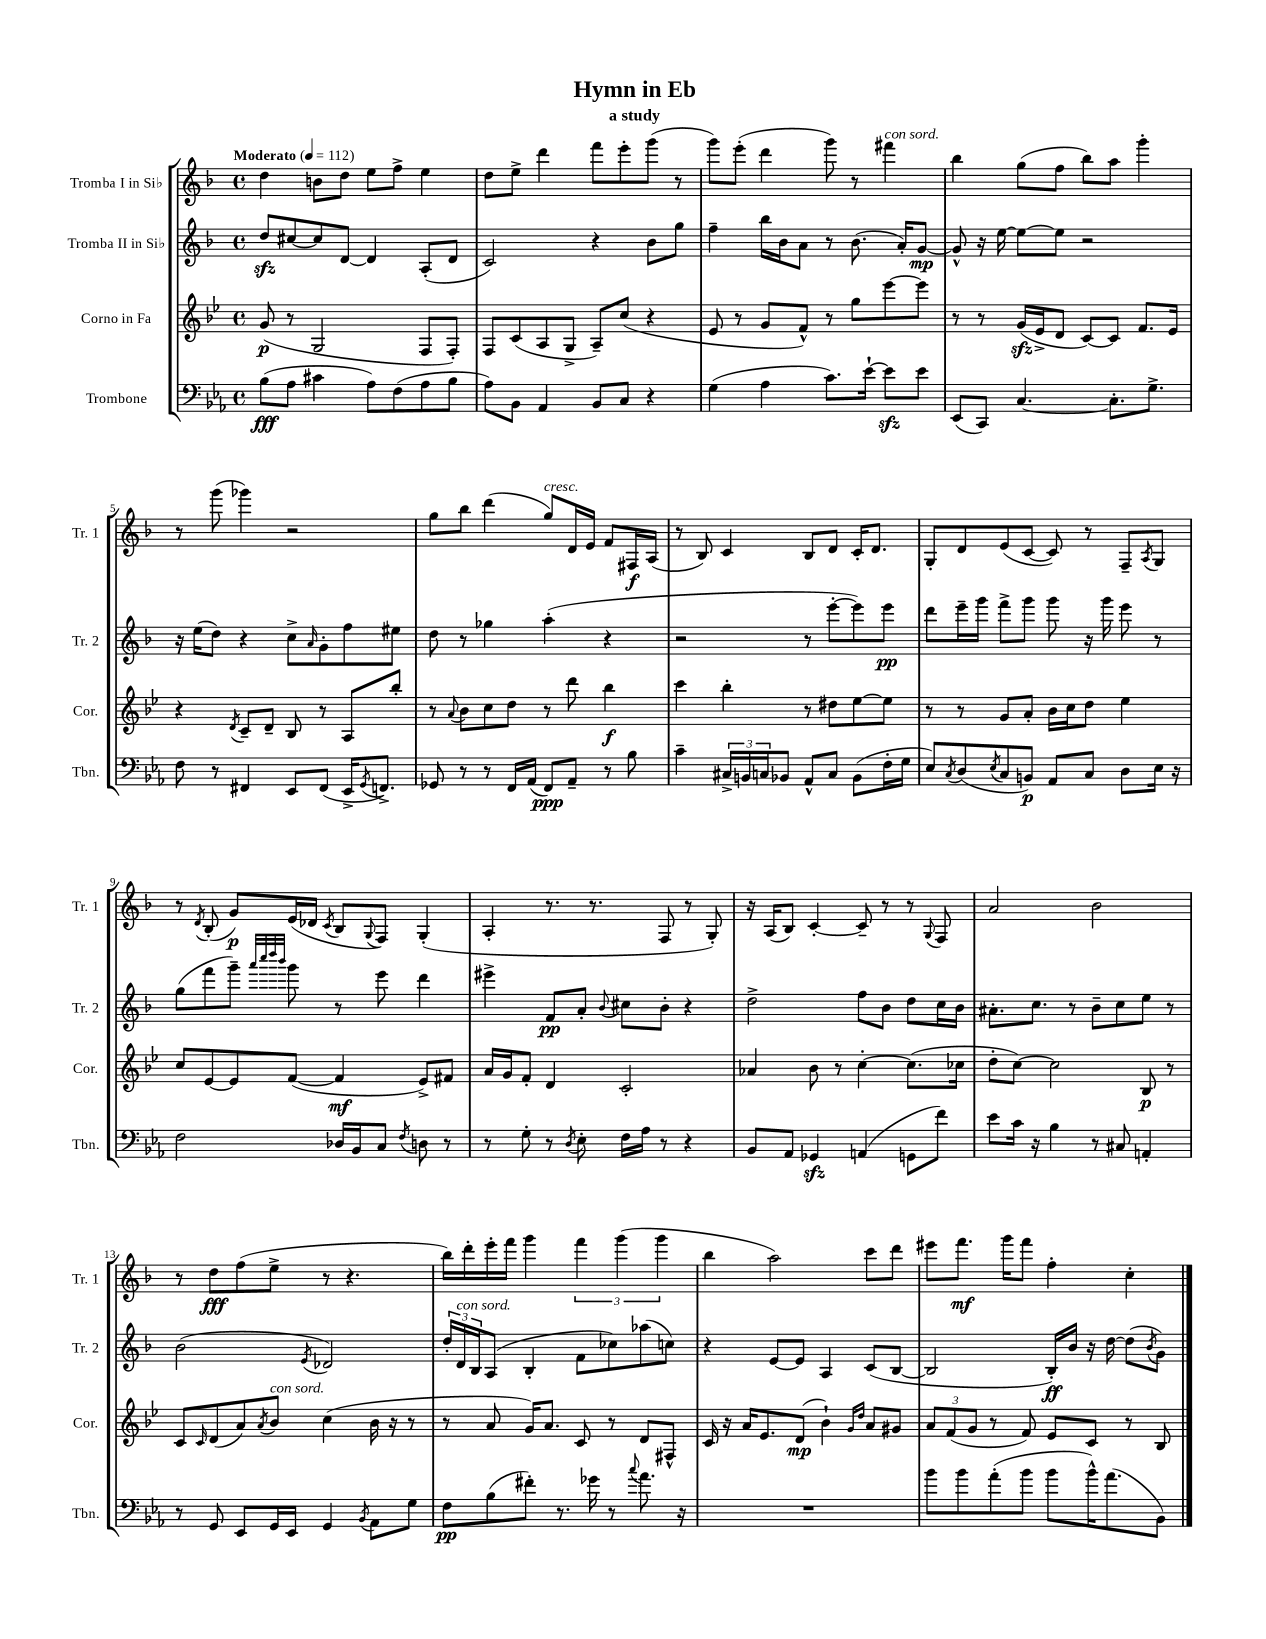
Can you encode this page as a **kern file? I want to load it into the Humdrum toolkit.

**kern	**dynam	**kern	**dynam	**kern	**dynam	**kern	**dynam
*part4	*part4	*part3	*part3	*part2	*part2	*part1	*part1
*staff4	*staff4	*staff3	*staff3	*staff2	*staff2	*staff1	*staff1
*I"Trombone	*	*I"Corno in Fa	*	*I"Tromba II in Si♭	*	*I"Tromba I in Si♭	*
*I'Tbn.	*	*I'Cor.	*	*I'Tr. 2	*	*I'Tr. 1	*
*clefF4	*	*clefG2	*	*clefG2	*	*clefG2	*
*k[b-e-a-]	*	*k[b-e-]	*	*k[b-]	*	*k[b-]	*
*M4/4	*	*M4/4	*	*M4/4	*	*M4/4	*
*met(c)	*	*met(c)	*	*met(c)	*	*met(c)	*
*MM112	*	*MM112	*	*MM112	*	*MM112	*
=1	=1	=1	=1	=1	=1	=1	=1
!	!	!	!	!	!	!LO:TX:a:B:t=Moderato	!
(8B-\L	fff	(8g/	p	8ddzz/L	.	4dd\	.
8A-\J	.	8r	.	[8cc#X/	.	.	.
4c#X\	.	2G/	.	8cc#/]	.	8bn\L	.
.	.	.	.	[8d/J	.	8dd\J	.
8A-\L)	.	.	.	4d/]	.	8ee\L	.
(8F\	.	.	.	.	.	8ff^\J	.
8A-\	.	8F/L	.	(8A'/L	.	4ee\	.
8B-\J	.	8F'/J)	.	8d/J	.	.	.
=2	=2	=2	=2	=2	=2	=2	=2
8A-\L)	.	8F/L	.	2c/)	.	8dd\L	.
8BB-\J	.	(8c/	.	.	.	8ee^\J	.
4AA-/	.	8A/	.	.	.	4ddd\	.
.	.	8G^/J	.	.	.	.	.
8BB-/L	.	8A~/L)	.	4r	.	8fff\L	.
8C/J	.	(8cc/J	.	.	.	8eee'\	.
4r	.	4r	.	8b-\L	.	(8ggg\J	.
.	.	.	.	8gg\J	.	8r	.
=3	=3	=3	=3	=3	=3	=3	=3
(4G\	.	8e-/	.	4ff~\	.	8ggg\L)	.
.	.	8r	.	.	.	(8eee'\J	.
4A-\	.	8g/L	.	16bb-\LL	.	4ddd\	.
.	.	.	.	16b-\J	.	.	.
.	.	8f^^/J)	.	8a\J	.	.	.
8.c\L)	.	8r	.	8r	.	8ggg\)	.
.	.	8gg\L	.	(8.b-\	.	8r	.
[16e-`\Jk	.	.	.	.	.	.	.
!	!	!	!	!	!	!LO:TX:a:i:t=con sord.	!
8e-zz\L]	.	[8eee-\	.	.	.	4fff#X\	.
.	.	.	.	16a'/KL)	.	.	.
8e-\J	.	8eee-\J]	.	[8g/J	mp	.	.
=4	=4	=4	=4	=4	=4	=4	=4
(8EE-/L	.	8r	.	8g^^/]	.	4bb-\	.
8CC/J)	.	8r	.	16r	.	.	.
.	.	.	.	[16ee\	.	.	.
[4.C/	.	(16gzz/LL	.	8ee\L_	.	(8gg\L	.
.	.	16e-^/J	.	.	.	.	.
.	.	8d/J	.	8ee\J]	.	8ff\J	.
.	.	[8c/L)	.	2r	.	8bb-\L)	.
8.C'\L]	.	8c/J]	.	.	.	8aa\J	.
.	.	8.f/L	.	.	.	4ggg'\	.
8.G^\J	.	.	.	.	.	.	.
.	.	16e-/Jk	.	.	.	.	.
!!LO:LB:g=z
=5	=5	=5	=5	=5	=5	=5	=5
8F\	.	4r	.	16r	.	8r	.
.	.	.	.	(16ee\KL	.	.	.
8r	.	.	.	8dd\J)	.	(8ggg\	.
.	.	8qd/	.	.	.	.	.
4FF#X/	.	8c~/L	.	4r	.	4ggg-X\)	.
.	.	8d~/J	.	.	.	.	.
8EE-/L	.	8B-/	.	8cc^\L	.	2r	.
.	.	.	.	16qqa/	.	.	.
(8FF#/J	.	8r	.	8g'\	.	.	.
16EE-^/KL	.	8A/L	.	8ff\	.	.	.
8qGG/	.	.	.	.	.	.	.
8.FFn^/J)	.	.	.	.	.	.	.
.	.	8bb-'/J	.	8ee#X\J	.	.	.
=6	=6	=6	=6	=6	=6	=6	=6
8GG-X/	.	8r	.	8dd\	.	8gg\L	.
.	.	8qqa/	.	.	.	.	.
8r	.	8b-\L	.	8r	.	8bb-\J	.
8r	.	8cc\	.	4gg-X\	.	(4ddd\	.
16FF/LL	.	8dd\J	.	.	.	.	.
(16AA-/JJ	.	.	.	.	.	.	.
!	!	!	!	!	!	!LO:TX:a:i:t=cresc.	!
8FF/L)	ppp	8r	.	(4aa'\	.	8gg/L)	.
8AA-~/J	.	8ddd\	.	.	.	16d/L	.
.	.	.	.	.	.	16e/JJ	.
8r	.	4bb-\	f	4r	.	8f/L	.
8B-\	.	.	.	.	.	16F#X/L	f
.	.	.	.	.	.	(16A/JJ	.
=7	=7	=7	=7	=7	=7	=7	=7
4c~\	.	4ccc\	.	2r	.	8r	.
.	.	.	.	.	.	8B-/)	.
24C#X^/LL	.	4bb-'\	.	.	.	4c/	.
24BBn/	.	.	.	.	.	.	.
24Cn/J	.	.	.	.	.	.	.
8BB-X/J	.	.	.	.	.	.	.
8AA-^^/L	.	8r	.	8r	.	8B-/L	.
8C/J	.	8dd#X\L	.	[8eee'\L	.	8d/J	.
(8BB-\L	.	[8ee-\	.	8eee\])	.	16c'/KL	.
.	.	.	.	.	.	8.d/J	.
16F'\L	.	8ee-\J]	.	8eee\J	pp	.	.
16G\JJ	.	.	.	.	.	.	.
=8	=8	=8	=8	=8	=8	=8	=8
8E-/L)	.	8r	.	8ddd\L	.	8G'/L	.
8qC/	.	.	.	.	.	.	.
(8D/	.	8r	.	16eee~\L	.	8d/	.
.	.	.	.	16ggg\JJ	.	.	.
8qE-/	.	.	.	.	.	.	.
8C/	.	8g/L	.	8fff^\L	.	(8e/	.
8BBn/J)	p	8a'/J	.	8ggg\J	.	[8c/J	.
8AA-/L	.	16b-\LL	.	8ggg\	.	8c/])	.
.	.	16cc\J	.	.	.	.	.
8C/J	.	8dd\J	.	16r	.	8r	.
.	.	.	.	16ggg\	.	.	.
8D\L	.	4ee-\	.	8eee\	.	8F~/L	.
.	.	.	.	.	.	8qA/	.
16E-\Jk	.	.	.	8r	.	8G/J	.
16r	.	.	.	.	.	.	.
!!LO:LB:g=z
=9	=9	=9	=9	=9	=9	=9	=9
2F\	.	8cc/L	.	(8gg\L	.	8r	.
.	.	.	.	.	.	8qd/	.
.	.	[8e-/	.	8fff\	.	(8B-'/	.
.	.	8e-/]	.	8ggg~\J)	.	8g/L)	p
.	.	.	.	32qqaaa/LLL	.	.	.
.	.	.	.	32qqcccc/	.	.	.
.	.	.	.	32qqdddd/	.	.	.
.	.	.	.	32qqbbb-/JJJ	.	.	.
.	.	([8f/J	.	8ggg\	.	(16e/L	.
.	.	.	.	.	.	16d-X/JJ	.
.	.	.	.	.	.	8qc/	.
16D-X/LL	.	4f/]	mf	8r	.	8B-/L	.
16BB-/J	.	.	.	.	.	.	.
.	.	.	.	.	.	8qqG/	.
8C/J	.	.	.	8eee\	.	8F/J)	.
8qF/	.	.	.	.	.	.	.
8Dn\	.	8e-^/L)	.	4ddd\	.	(4G'/	.
8r	.	8f#X/J	.	.	.	.	.
=10	=10	=10	=10	=10	=10	=10	=10
8r	.	16a/LL	.	4eee#X^\	.	4A'/	.
.	.	16g/J	.	.	.	.	.
8G'\	.	8f'/J	.	.	.	.	.
8r	.	4d/	.	8f/L	pp	8.r	.
8qD/	.	.	.	.	.	.	.
8E-'\	.	.	.	8a'/J	.	.	.
.	.	.	.	.	.	8.r	.
.	.	.	.	8qqb-/	.	.	.
16F\LL	.	2c'/	.	8cc#X\L	.	.	.
16A-\JJ	.	.	.	.	.	.	.
8r	.	.	.	8b-'\J	.	8F/	.
4r	.	.	.	4r	.	8r	.
.	.	.	.	.	.	8G'/)	.
=11	=11	=11	=11	=11	=11	=11	=11
8BB-/L	.	4a-X/	.	2dd^\	.	16r	.
.	.	.	.	.	.	(16A/KL	.
8AA-/J	.	.	.	.	.	8B-/J)	.
4GG-Xzz/	.	8b-\	.	.	.	[4c'/	.
.	.	8r	.	.	.	.	.
(4AAn/	.	[4cc'\	.	8ff\L	.	8c~/]	.
.	.	.	.	8b-\J	.	8r	.
8GGn\L	.	(8.cc\L]	.	8dd\L	.	8r	.
.	.	.	.	.	.	8qqG/	.
8f\J)	.	.	.	16cc\L	.	8F/	.
.	.	16cc-X\Jk	.	16b-\JJ	.	.	.
=12	=12	=12	=12	=12	=12	=12	=12
8e-\L	.	8dd'\L	.	8.a#X'\L	.	2a/	.
16c\Jk	.	[8cc\J)	.	.	.	.	.
16r	.	.	.	8.cc\J	.	.	.
4B-\	.	2cc\]	.	.	.	.	.
.	.	.	.	8r	.	.	.
8r	.	.	.	8b-~\L	.	2b-\	.
8C#X/	.	.	.	8cc\	.	.	.
4AAn'/	.	8B-/	p	8ee\J	.	.	.
.	.	8r	.	8r	.	.	.
!!LO:LB:g=z
=13	=13	=13	=13	=13	=13	=13	=13
8r	.	8c/L	.	(2b-\	.	8r	.
.	.	16qqc/	.	.	.	.	.
8GG/	.	(8d/	.	.	.	8dd\L	fff
8EE-/L	.	8a/)	.	.	.	(8ff\	.
.	.	8qa/	.	.	.	.	.
!	!	!LO:TX:a:i:t=con sord.	!	!	!	!	!
16GG/L	.	8b-/J	.	.	.	8ee^\J	.
16EE-/JJ	.	.	.	.	.	.	.
.	.	.	.	8qe/	.	.	.
4GG/	.	(4cc\	.	2d-X/)	.	8r	.
.	.	.	.	.	.	4.r	.
8qBB-/	.	.	.	.	.	.	.
8AA-\L	.	16b-\	.	.	.	.	.
.	.	16r	.	.	.	.	.
8G\J	.	8r	.	.	.	.	.
=14	=14	=14	=14	=14	=14	=14	=14
8F\L	pp	8r	.	24dd'/LL	.	16bb-\LL)	.
!	!	!	!	!LO:TX:a:i:t=con sord.	!	!	!
.	.	.	.	24d/	.	.	.
.	.	.	.	.	.	16ddd'\	.
.	.	.	.	24B-/J	.	.	.
(8B-\	.	8a/	.	(8A/J	.	16eee'\	.
.	.	.	.	.	.	16fff\JJ	.
8f#X'\J)	.	16g/KL)	.	4B-'/	.	4ggg\	.
.	.	8.a/J	.	.	.	.	.
8.r	.	.	.	.	.	.	.
.	.	8c/	.	8f\L	.	6fff\	.
16g-X\	.	.	.	.	.	.	.
8r	.	8r	.	8cc-X\)	.	.	.
.	.	.	.	.	.	(6ggg\	.
8qqcc/	.	.	.	.	.	.	.
8.a-\	.	8d/L	.	(8aa-X\	.	.	.
.	.	.	.	.	.	6ggg\	.
.	.	8F#X^^/J	.	8ccn\J)	.	.	.
16r	.	.	.	.	.	.	.
=15	=15	=15	=15	=15	=15	=15	=15
1r	.	16c/	.	4r	.	4bb-\	.
.	.	16r	.	.	.	.	.
.	.	16a/KL	.	.	.	.	.
.	.	8.e-/	.	.	.	.	.
.	.	.	.	[8e/L	.	2aa\)	.
.	.	(8d/J	mp	8e/J]	.	.	.
.	.	4b-`\)	.	4A/	.	.	.
.	.	16qqg/LL	.	.	.	.	.
.	.	16qqdd/JJ	.	.	.	.	.
.	.	8a/L	.	(8c/L	.	8ccc\L	.
.	.	8g#X/J	.	[8B-/J	.	8ddd\J	.
=16	=16	=16	=16	=16	=16	=16	=16
8b-\L	.	12a/L	.	2B-/]	.	8eee#X\L	.
.	.	(12f/	.	.	.	.	.
8b-\	.	.	.	.	.	8.fff\J	mf
.	.	12g/J	.	.	.	.	.
(8a-'\	.	8r	.	.	.	.	.
.	.	.	.	.	.	16ggg\KL	.
8b-\J	.	8f/)	.	.	.	8fff\J	.
8b-\L	.	8e-/L	.	16B-'/LL)	ff	4ff'\	.
.	.	.	.	16b-/JJ	.	.	.
16b-^^\K)	.	8c/J	.	16r	.	.	.
(8.a-\	.	.	.	[16dd\	.	.	.
.	.	8r	.	(8dd\L]	.	4cc'\	.
.	.	.	.	8qb-/	.	.	.
8BB-\J)	.	8B-/	.	8g\J)	.	.	.
==	==	==	==	==	==	==	==
*-	*-	*-	*-	*-	*-	*-	*-
